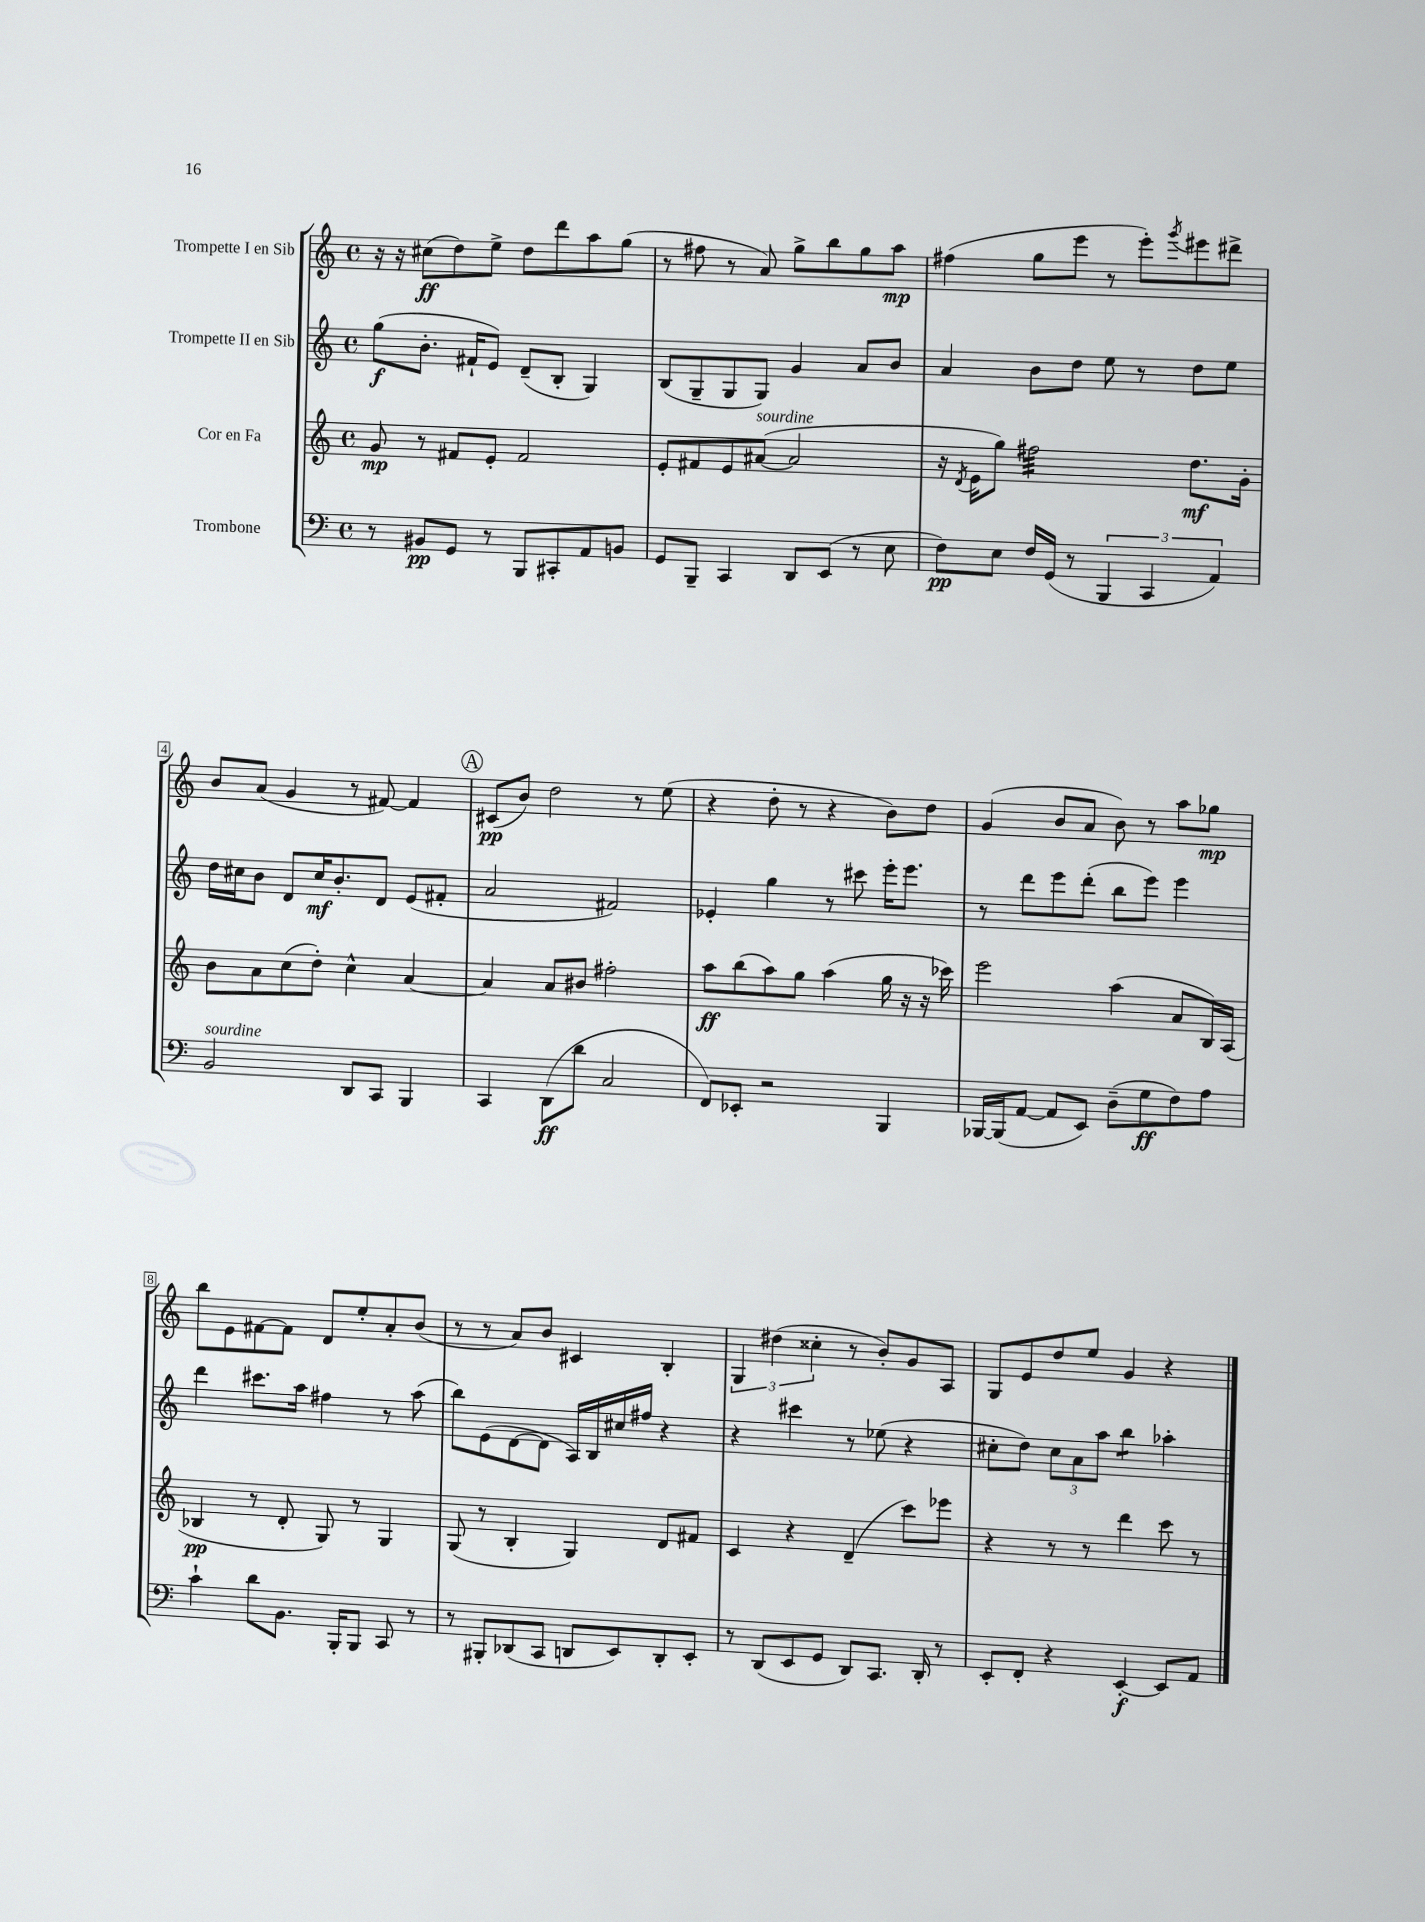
<<
\new StaffGroup <<
\new Staff = "s0" \with { instrumentName = "Trompette I en Sib" } {
    \clef treble \key c \major \defaultTimeSignature \time 4/4
    r16 r16 cis''8\ff( d''8) e''8-> d''8 d'''8 a''8 g''8( |
    r8 fis''8 r8 a'8) g''8-> b''8 g''8 a''8\mp |
    fis''4( g''8 e'''8 r8 e'''8-.) \acciaccatura { g'''8 } eis'''8 dis'''8-> |
    b'8 a'8( g'4 r8 fis'8~) fis'4 |
    \mark \markup { \circle "A" } cis'8\pp( b'8) d''2 r8 e''8( |
    r4 d''8-. r8 r4 b'8) d''8 |
    g'4( b'8 a'8 b'8) r8 a''8 ges''8\mp |
    b''8 e'8 fis'8~ fis'8 d'8 e''8-. a'8-. b'8( |
    r8 r8 a'8) b'8 cis'4 b4-. |
    \tuplet 3/2 { g4 dis''4( cisis''4-. } r8 b'8-.) g'8 a8 |
    g8 e'8 d''8 e''8 g'4 r4 \bar "|." |
}
\new Staff = "s1" \with { instrumentName = "Trompette II en Sib" } {
    \clef treble \key c \major \defaultTimeSignature \time 4/4
    g''8\f( b'8.-. fis'16-! e'8) d'8--( b8-. g4) |
    b8( g8-- g8 g8) g'4 a'8 b'8 |
    a'4 b'8 d''8 e''8 r8 d''8 e''8 |
    d''16 cis''16 b'8 d'8 cis''16\mf b'8.-. d'8 e'8( fis'8-. |
    \mark \markup { \circle "A" } a'2 fis'2) |
    ees'4-. g''4 r8 cis'''8 e'''16-. e'''8. |
    r8 d'''8 e'''8 d'''8-.( b''8 e'''8) e'''4 |
    d'''4 cis'''8. a''16 fis''4 r8 a''8( |
    b''8) e'8( d'8~ d'8 a16) b16 cis''16 fis''16 r4 |
    r4 cis'''4 r8 ees''8( r4 |
    cis''8-. d''8) \tuplet 3/2 { cis''8 a'8 a''8 } b''4:8 aes''4-. \bar "|." |
}
\new Staff = "s2" \with { instrumentName = "Cor en Fa" } {
    \clef treble \key c \major \defaultTimeSignature \time 4/4
    g'8\mp r8 fis'8 e'8-. fis'2 |
    e'8-. fis'8 e'8 ais'8~^\markup { \italic "sourdine" }( ais'2 |
    r16 \acciaccatura { d'8 } e'16 g''8) fis''2:32 d''8.\mf g'16-. |
    b'8 a'8 c''8( d''8-.) c''4-^ a'4~ |
    \mark \markup { \circle "A" } a'4 a'8 bis'8 fis''2-. |
    a''8\ff b''8( a''8) g''8 a''4( g''16 r16 r16 ces'''16) |
    e'''2 a''4( a'8 b16) a16( |
    bes4\pp r8 d'8-. g8) r8 g4 |
    g8( r8 b4-. g4) d'8 fis'8 |
    c'4 r4 d'4--( c'''8) ees'''8 |
    r4 r8 r8 d'''4 c'''8 r8 \bar "|." |
}
\new Staff = "s3" \with { instrumentName = "Trombone" } {
    \clef bass \key c \major \defaultTimeSignature \time 4/4
    r8 bis,8\pp g,8 r8 b,,8 cis,8-. a,8 b,8 |
    g,8 b,,8-- c,4 d,8 e,8( r8 e8 |
    f8\pp) e8 f16 g,16( r8 \tuplet 3/2 { b,,4 c,4 a,4) } |
    b,2^\markup { \italic "sourdine" } d,8 c,8 b,,4 |
    \mark \markup { \circle "A" } c,4 d,8\ff( d'8 c2 |
    f,8) ees,8-. r2 b,,4 |
    bes,,16~ bes,,16( a,8~ a,8 e,8) d8--( g8\ff f8) a8 |
    c'4-! d'8 b,8. b,,16-. b,,8 c,8 r8 |
    r8 bis,,8-. des,8( c,8 d,8 e,8) d,8-. e,8-. |
    r8 d,8( e,8 g,8 d,8) c,8. d,16-. r8 |
    e,8-. f,8-. r4 e,4~-.\f e,8 a,8 \bar "|." |
}
>>
>>
\layout { \context { \Score \override BarNumber.stencil = #(make-stencil-boxer 0.1 0.3 ly:text-interface::print) } }
